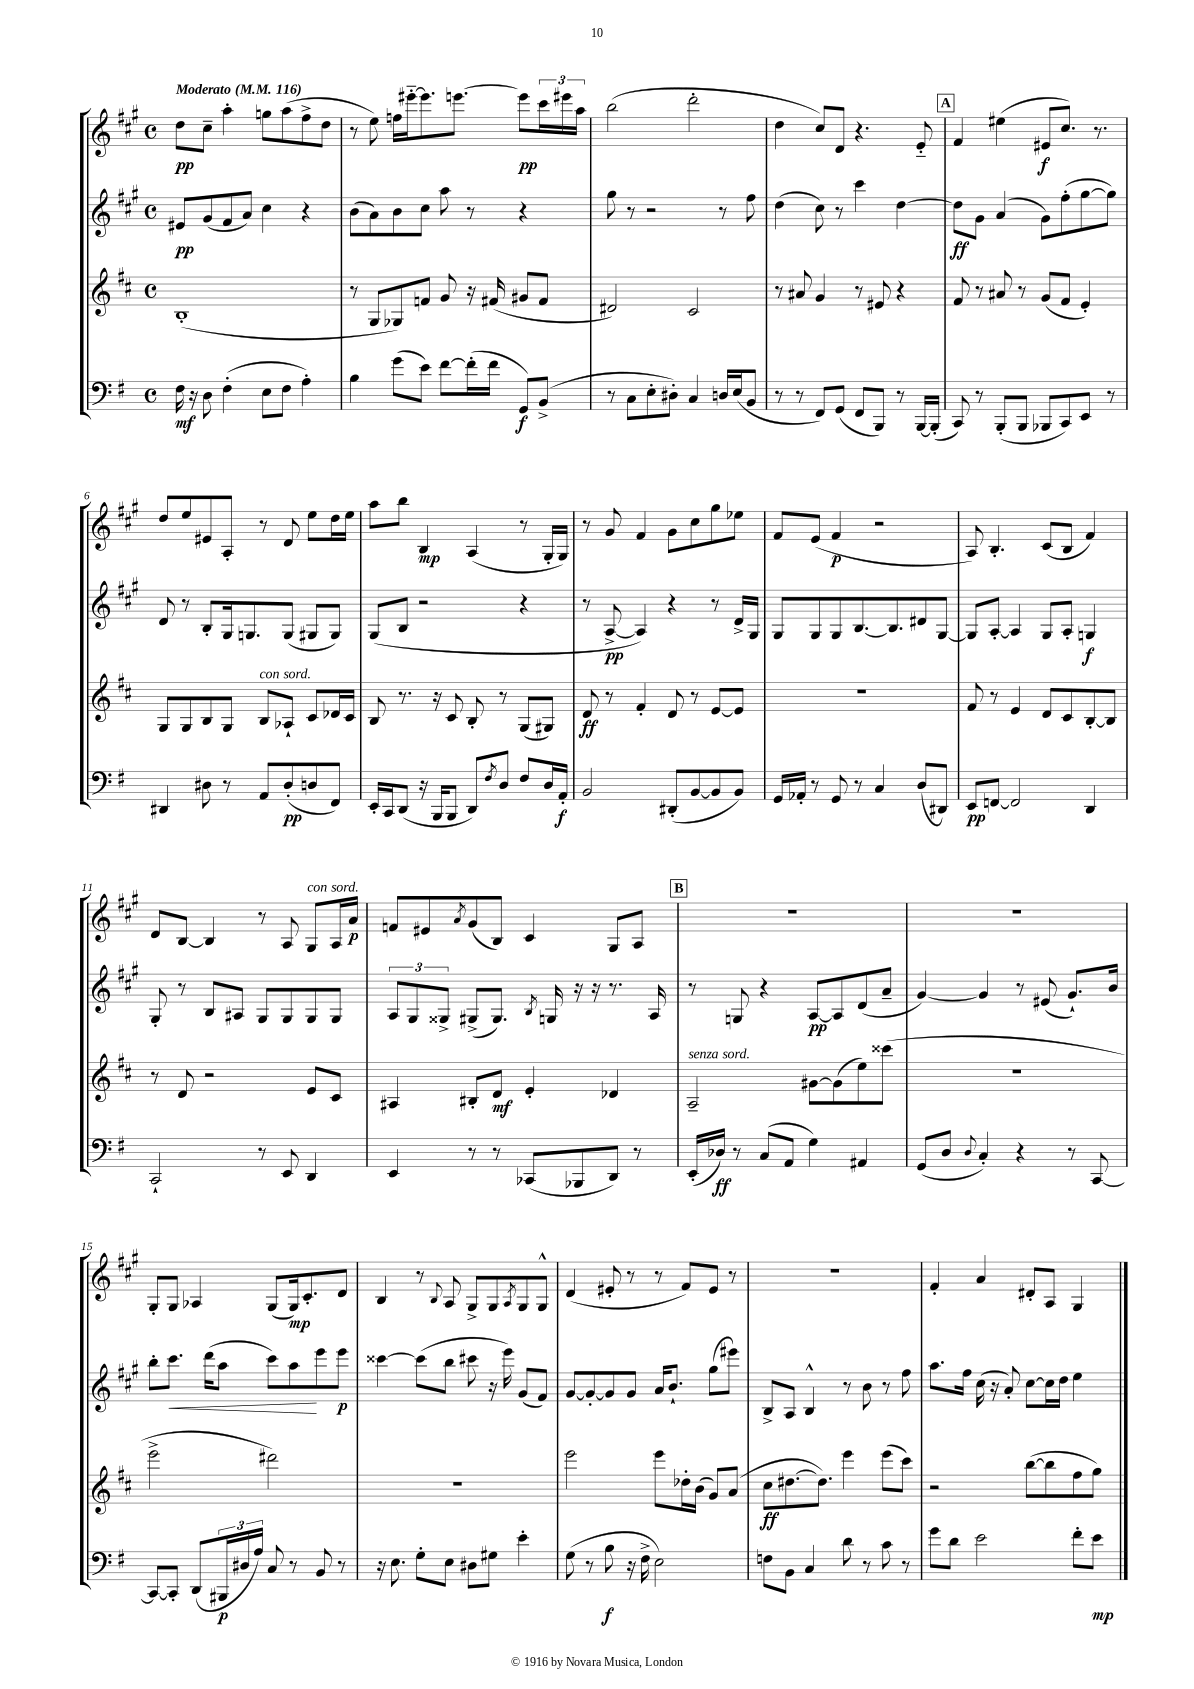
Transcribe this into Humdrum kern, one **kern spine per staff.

**kern	**dynam	**kern	**dynam	**kern	**dynam	**kern	**dynam
*part4	*part4	*part3	*part3	*part2	*part2	*part1	*part1
*staff4	*staff4	*staff3	*staff3	*staff2	*staff2	*staff1	*staff1
*clefF4	*	*clefG2	*	*clefG2	*	*clefG2	*
*k[f#]	*	*k[f#c#]	*	*k[f#c#g#]	*	*k[f#c#g#]	*
*M4/4	*	*M4/4	*	*M4/4	*	*M4/4	*
*met(c)	*	*met(c)	*	*met(c)	*	*met(c)	*
*MM116	*	*MM116	*	*MM116	*	*MM116	*
=1	=1	=1	=1	=1	=1	=1	=1
!	!	!	!	!	!	!LO:TX:a:B:t=Moderato	!
16F#\	mf	(1B'	.	8e#X/L	pp	8dd\L	pp
16r	.	.	.	.	.	.	.
8D\	.	.	.	(8g#/	.	8cc#~\J	.
(4F#'\	.	.	.	8f#/	.	4aa'\	.
.	.	.	.	8a/J)	.	.	.
8E\L	.	.	.	4cc#\	.	8ggn\L	.
8F#\J	.	.	.	.	.	(8aa\	.
4A'\)	.	.	.	4r	.	8ff#^\	.
.	.	.	.	.	.	8dd\J	.
=2	=2	=2	=2	=2	=2	=2	=2
4B\	.	8r	.	(8b\L	.	8r	.
.	.	8G/L	.	8a\)	.	8ee\)	.
(8g\L	.	8G-X/)	.	8b\	.	16ffn\LL	.
.	.	.	.	.	.	[16eee#X\J	.
8e\J)	.	8fn/J	.	8cc#\J	.	8.eee#\]	.
[8f#\L	.	8g/	.	8aa\	.	.	.
.	.	.	.	.	.	[8.eeen\J	.
(16f#'\L]	.	16r	.	8r	.	.	.
16f#\JJ	.	(16f#X/	.	.	.	.	.
8GG/L)	f	8g#X/L	.	4r	.	8eee\L]	pp
(8BB^/J	.	8f#/J	.	.	.	24ccc#\L	.
.	.	.	.	.	.	24eee#X\	.
.	.	.	.	.	.	24aa\JJ	.
=3	=3	=3	=3	=3	=3	=3	=3
8r	.	2d#X/)	.	8gg#\	.	(2bb\	.
8C\L	.	.	.	8r	.	.	.
8E'\	.	.	.	2r	.	.	.
8D#X'\J)	.	.	.	.	.	.	.
4C/	.	2c#/	.	.	.	2ddd'\	.
16Dn/LL	.	.	.	8r	.	.	.
(16E/J	.	.	.	.	.	.	.
8BB/J	.	.	.	8ff#\	.	.	.
=4	=4	=4	=4	=4	=4	=4	=4
8r	.	8r	.	(4dd\	.	4dd\	.
8r	.	8a#X/	.	.	.	.	.
8FF#/L)	.	4g/	.	8cc#\)	.	8cc#/L)	.
(8GG/J	.	.	.	8r	.	8d/J	.
8FF#/L	.	8r	.	4ccc#\	.	4.r	.
8BBB/J)	.	8e#X/	.	.	.	.	.
8r	.	4r	.	[4dd\	.	.	.
[16BBB/LL	.	.	.	.	.	8e/	.
(16BBB'/JJ]	.	.	.	.	.	.	.
!!LO:REH:place=s1:t=A
=5	=5	=5	=5	=5	=5	=5	=5
8CC/)	.	8f#/	.	8dd\L]	ff	4f#/	.
8r	.	8r	.	8g#\J	.	.	.
(8BBB'/L	.	8a#X/	.	(4a/	.	(4ee#X\	.
8BBB/J	.	8r	.	.	.	.	.
8BBB-X/L	.	(8g/L	.	8g#\L)	.	8e#X/L	f
8CC/)	.	8f#/J	.	(8ff#'\	.	8.cc#/J)	.
8EE/J	.	4e'/)	.	[8gg#\	.	.	.
.	.	.	.	.	.	8.r	.
8r	.	.	.	8gg#\J])	.	.	.
!!LO:LB:g=z
=6	=6	=6	=6	=6	=6	=6	=6
4DD#X/	.	8G/L	.	8d/	.	8dd/L	.
.	.	8G/	.	8r	.	8ee/	.
8D#X\	.	8B/	.	8B'/L	.	8e#X/	.
8r	.	8G/J	.	16G#/k	.	8A'/J	.
.	.	.	.	8.Gn/	.	.	.
!	!	!LO:TX:a:i:t=con sord.	!	!	!	!	!
8AA/L	.	8B/L	.	.	.	8r	.
(8D#'/	pp	8A-X`/J	.	(8G/J	.	8d/	.
8Dn/	.	8c#/L	.	8G#X/L	.	8ee\L	.
8FF#/J)	.	16d-X/L	.	8G#/J)	.	16dd\L	.
.	.	16c#/JJ	.	.	.	16ee\JJ	.
=7	=7	=7	=7	=7	=7	=7	=7
16EE'/LL	.	8B/	.	(8G#/L	.	8aa\L	.
16CC/J	.	.	.	.	.	.	.
(8DD/J	.	8.r	.	8B/J	.	8bb\J	.
16r	.	.	.	2r	.	4B/	mp
16BBB/KL	.	16r	.	.	.	.	.
8BBB/J	.	8c#/	.	.	.	.	.
8DD/L)	.	8B'/	.	.	.	(4A/	.
8qF#/	.	.	.	.	.	.	.
8D/J	.	8r	.	.	.	.	.
8F#/L	.	(8G/L	.	4r	.	8r	.
16D/L	.	8G#X/J)	.	.	.	16G#'/LL	.
16AA'/JJ	f	.	.	.	.	16G#/JJ)	.
=8	=8	=8	=8	=8	=8	=8	=8
2BB/	.	8d/	ff	8r	.	8r	.
.	.	8r	.	[8A^/	pp	8g#/	.
.	.	4f#'/	.	4A/])	.	4f#/	.
(8DD#X'/L	.	8d/	.	4r	.	8g#\L	.
[8BB/	.	8r	.	.	.	8cc#\	.
8BB/]	.	[8e/L	.	8r	.	8gg#\	.
8BB/J)	.	8e/J]	.	16d^/LL	.	8ee-X\J	.
.	.	.	.	16G#/JJ	.	.	.
=9	=9	=9	=9	=9	=9	=9	=9
16GG/LL	.	1r	.	8G#/L	.	8f#/L	.
16AA-X'/JJ	.	.	.	.	.	.	.
8r	.	.	.	8G#/	.	(8e/J	.
8GG/	.	.	.	8G#/	.	4f#/	p
8r	.	.	.	[8.B/	.	.	.
4C/	.	.	.	.	.	2r	.
.	.	.	.	8.B/]	.	.	.
(8D/L	.	.	.	8d#X/	.	.	.
8DD#X/J)	.	.	.	[8G#/J	.	.	.
=10	=10	=10	=10	=10	=10	=10	=10
8EE/L	pp	8f#/	.	8G#/L]	.	8A/)	.
[8FFn/J	.	8r	.	[8A'/J	.	4.B'/	.
2FF/]	.	4e/	.	4A/]	.	.	.
.	.	8d/L	.	8G#/L	.	(8c#/L	.
.	.	8c#/	.	8A'/J	.	8B/J	.
4DD/	.	[8B'/	.	4Gn/	f	4f#/)	.
.	.	8B/J]	.	.	.	.	.
!!LO:LB:g=z
=11	=11	=11	=11	=11	=11	=11	=11
2CC`/	.	8r	.	8G#'/	.	8d/L	.
.	.	8d/	.	8r	.	[8B/J	.
.	.	2r	.	8B/L	.	4B/]	.
.	.	.	.	8A#X/J	.	.	.
8r	.	.	.	8G#/L	.	8r	.
8EE/	.	.	.	8G#/	.	8A/	.
!	!	!	!	!	!	!LO:TX:a:i:t=con sord.	!
4DD/	.	8e/L	.	8G#/	.	8G#/L	.
.	.	8c#/J	.	8G#/J	.	16A/L	.
.	.	.	.	.	.	16a/JJ	p
=12	=12	=12	=12	=12	=12	=12	=12
4EE/	.	4A#X/	.	12A/L	.	8fn/L	.
.	.	.	.	12G#/	.	.	.
.	.	.	.	.	.	8e#X/	.
.	.	.	.	12G##X^/J	.	.	.
.	.	.	.	.	.	8qa/	.
8r	.	8B#X'/L	.	(8G#X^/L	.	(8g#/	.
8r	.	8d/J	mf	8.G#/J)	.	8B/J)	.
(8CC-X/L	.	4e'/	.	.	.	4c#/	.
.	.	.	.	8qB/	.	.	.
.	.	.	.	16Gn/	.	.	.
8BBB-X/	.	.	.	16r	.	.	.
.	.	.	.	16r	.	.	.
8DD/J)	.	4d-X/	.	8.r	.	8G#/L	.
8r	.	.	.	.	.	8A/J	.
.	.	.	.	16A/	.	.	.
!!LO:REH:place=s1:t=B
=13	=13	=13	=13	=13	=13	=13	=13
!	!	!LO:TX:a:i:t=senza sord.	!	!	!	!	!
(16EE'/LL	.	2A~/	.	8r	.	1r	.
16D-X/JJ)	ff	.	.	.	.	.	.
8r	.	.	.	8Gn/	.	.	.
(8C/L	.	.	.	4r	.	.	.
8AA/J	.	.	.	.	.	.	.
4G\)	.	[8g#X\L	.	[8A/L	pp	.	.
.	.	(8g#\]	.	8A/]	.	.	.
4AA#X/	.	8ee\)	.	(8d/	.	.	.
.	.	(8ccc##X\J	.	8a~/J	.	.	.
=14	=14	=14	=14	=14	=14	=14	=14
(8GG/L	.	1r	.	[4g#/)	.	1r	.
8D/J	.	.	.	.	.	.	.
8qqD/	.	.	.	.	.	.	.
4C'/)	.	.	.	4g#/]	.	.	.
4r	.	.	.	8r	.	.	.
.	.	.	.	(8e#X/	.	.	.
8r	.	.	.	8.g#`/L)	.	.	.
[8CC/	.	.	.	.	.	.	.
.	.	.	.	16b/Jk	.	.	.
!!LO:LB:g=z
=15	=15	=15	=15	=15	=15	=15	=15
8CC/L_	.	2eee^\	.	8bb'\L	.	8G#'/L	.
!	!	!	!	!	!LO:HP:b	!	!
8CC'/J]	.	.	.	8.ccc#\J	<	8G#/J	.
(8DD/L	.	.	.	.	.	4A-X/	.
.	.	.	.	(16ddd\KL	.	.	.
24BBB#X/L	p	.	.	8aa\J	.	.	.
24D#X/	.	.	.	.	.	.	.
24A/JJ)	.	.	.	.	.	.	.
8C/	.	2ddd#X\)	.	8ccc#\L)	.	(8G#/L	.
8r	.	.	.	8aa\	.	16G#/k)	mp
.	.	.	.	.	.	8.c#'/	.
8BB/	.	.	.	8eee\	[	.	.
8r	.	.	.	8eee\J	p	8d/J	.
=16	=16	=16	=16	=16	=16	=16	=16
16r	.	1r	.	[4ccc##X\	.	4B/	.
8.E\	.	.	.	.	.	.	.
8G'\L	.	.	.	(8ccc##\L]	.	8r	.
.	.	.	.	.	.	8qqB/	.
8E\J	.	.	.	8bb\J	.	8A/	.
8D#X\L	.	.	.	8ccc#X\	.	8G#^/L	.
8G#X\J	.	.	.	16r	.	8G#/	.
.	.	.	.	16eee\)	.	.	.
.	.	.	.	.	.	8qA/	.
4e'\	.	.	.	(8g#/L	.	8G#/	.
.	.	.	.	8f#/J)	.	8G#^^/J	.
=17	=17	=17	=17	=17	=17	=17	=17
(8G\	.	2eee\	.	[8g#/L	.	(4d/	.
8r	.	.	.	8g#'/_	.	.	.
8B\	f	.	.	8g#/]	.	8e#X'/	.
16r	.	.	.	8g#/J	.	8r	.
16F#^\	.	.	.	.	.	.	.
2E\)	.	8eee\L	.	16a/KL	.	8r	.
.	.	.	.	8.b`/J	.	.	.
.	.	16dd-X'\L	.	.	.	8f#/L)	.
.	.	(16b\JJ	.	.	.	.	.
.	.	8g/L)	.	(8gg#\L	.	8e#/J	.
.	.	(8a/J	.	8eee#X\J)	.	8r	.
=18	=18	=18	=18	=18	=18	=18	=18
8Fn\L	.	8cc#\L	ff	8B^/L	.	1r	.
8BB\J	.	[8.dd#X\	.	8A/J	.	.	.
4C/	.	.	.	4B^^/	.	.	.
.	.	8.dd#\J])	.	.	.	.	.
8d\	.	4eee\	.	8r	.	.	.
8r	.	.	.	8b\	.	.	.
8c\	.	(8eee\L	.	8r	.	.	.
8r	.	8ccc#\J)	.	8ff#\	.	.	.
=19	=19	=19	=19	=19	=19	=19	=19
8g\L	.	2r	.	8.aa\L	.	4f#'/	.
8d\J	.	.	.	.	.	.	.
.	.	.	.	16ff#\Jk	.	.	.
2e\	.	.	.	(16cc#\	.	4a/	.
.	.	.	.	16r	.	.	.
.	.	.	.	8a'/)	.	.	.
.	.	([8bb\L	.	[8cc#\L	.	8d#X'/L	.
.	.	8bb\]	.	16cc#\L]	.	8A/J	.
.	.	.	.	16dd\JJ	.	.	.
8f#'\L	.	8ff#\	.	4ee\	.	4G#/	.
8e\J	mp	8gg\J)	.	.	.	.	.
==	==	==	==	==	==	==	==
*-	*-	*-	*-	*-	*-	*-	*-
